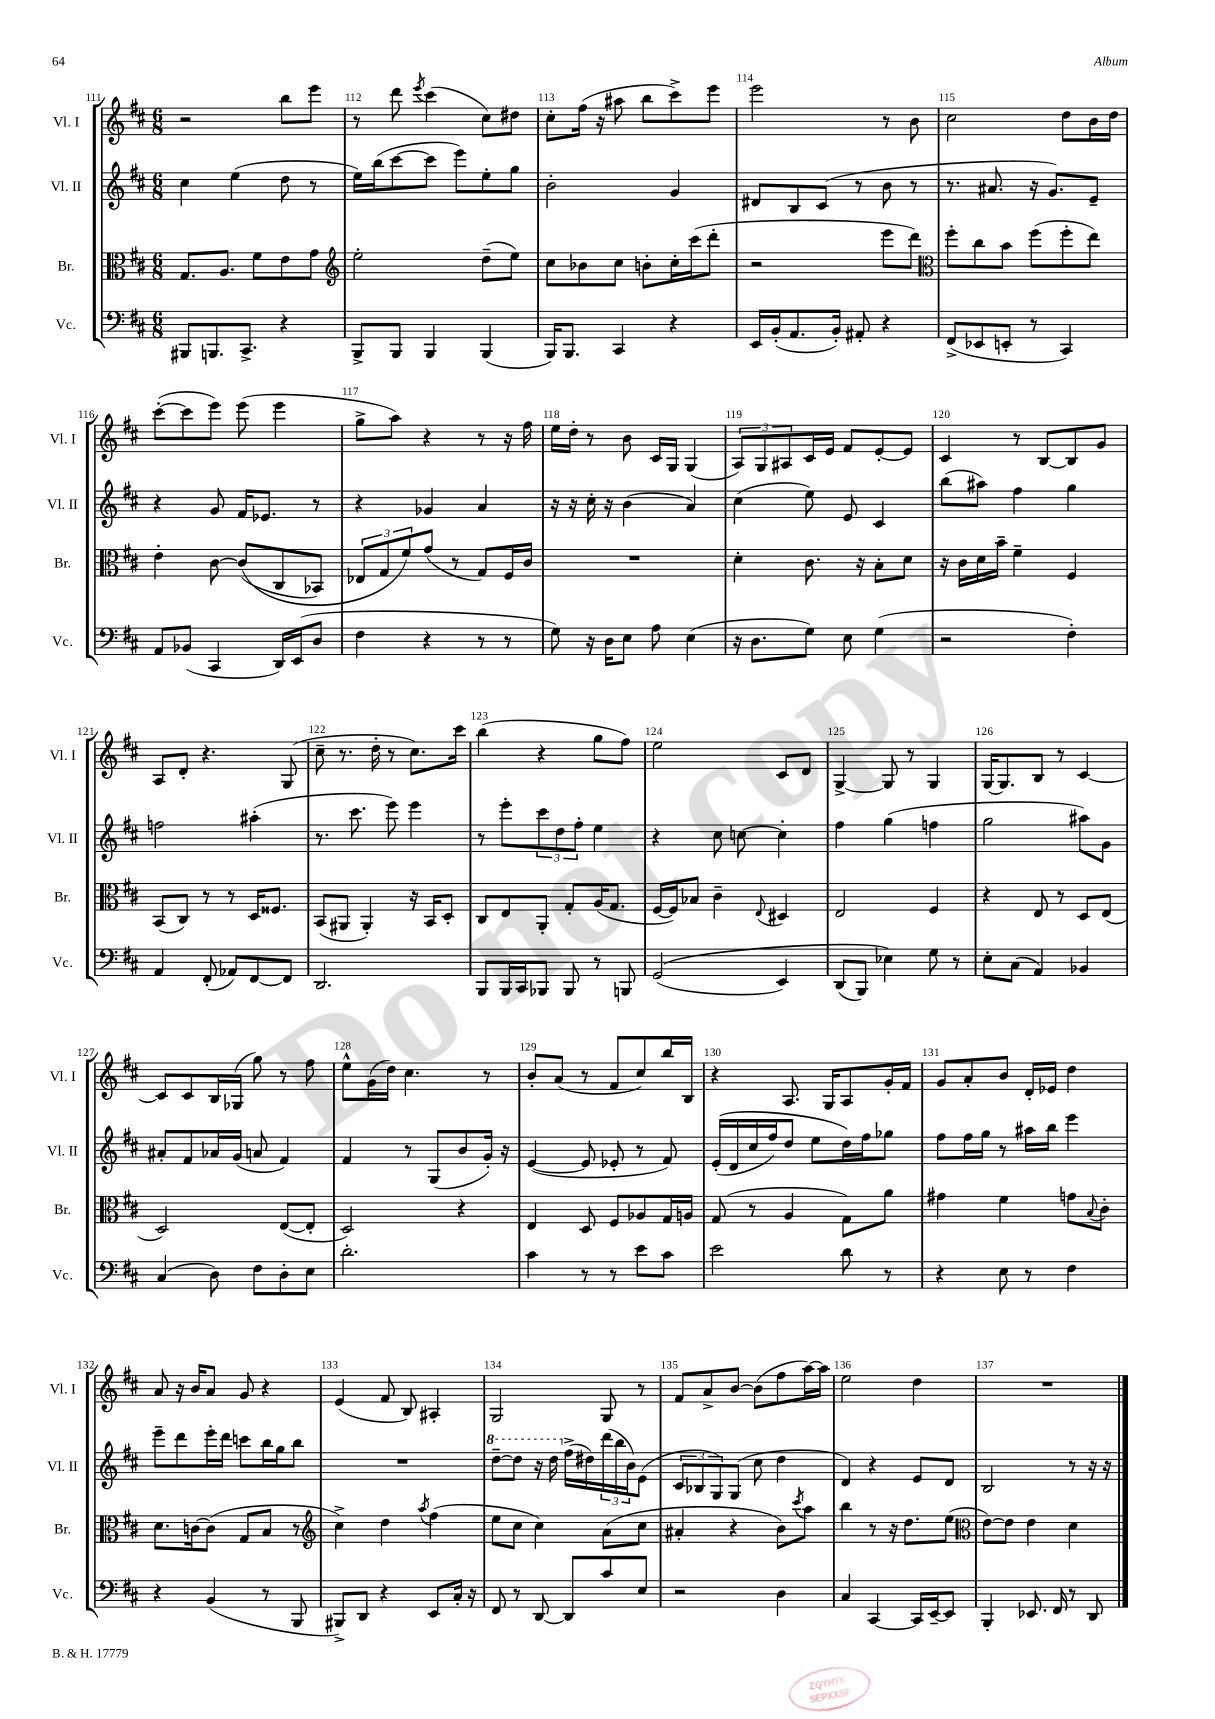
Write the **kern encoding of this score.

**kern	**kern	**kern	**kern
*part4	*part3	*part2	*part1
*staff4	*staff3	*staff2	*staff1
*I"Vc.	*I"Br.	*I"Vl. II	*I"Vl. I
*I'Vc.	*I'Br.	*I'Vl. II	*I'Vl. I
*clefF4	*clefC3	*clefG2	*clefG2
*k[f#c#]	*k[f#c#]	*k[f#c#]	*k[f#c#]
*M6/8	*M6/8	*M6/8	*M6/8
=111	=111	=111	=111
8BBB#X/L	8.G/L	4cc#\	2r
8.BBBn/	.	.	.
.	8.A/J	.	.
.	.	(4ee\	.
8.CC#^/J	.	.	.
.	8f#\L	.	.
4r	8e\	8dd\	8bb\L
.	8g\J	8r	8eee\J
=112	=112	=112	=112
*	*clefG2	*	*
8BBB^/L	2ee'\	16ee\LL)	8r
.	.	(16bb\J	.
8BBB/J	.	[8ccc#\	8ddd\
.	.	.	8qeee/
4BBB/	.	8ccc#\J]	(4ccc#\
.	.	8eee\L)	.
(4BBB/	(8dd~\L	8ee'\	8cc#\L)
.	8ee\J)	8gg\J	8dd#X\J
=113	=113	=113	=113
16BBB/KL)	8cc#\L	2b'\	8cc#'\L
8.BBB/J	.	.	.
.	8b-X\	.	(16ff#\Jk
.	.	.	16r
4CC#/	8cc#\J	.	8aa#X\
.	8bn'\L	.	8bb\L
4r	16cc#'\L	4g/	8ccc#^\)
.	(16ccc#\J	.	.
.	8ddd'\J	.	8eee\J
=114	=114	=114	=114
16EE/LL	2r	8d#X/L	2eee\
(16BB'/J	.	.	.
8.AA/	.	8B/	.
.	.	(8c#/J	.
16BB'/Jk)	.	.	.
8AA#X'/	.	8r	.
4r	8eee\L	8b\	8r
.	8ddd\J)	8r	8b\
=115	=115	=115	=115
*	*clefC3	*	*
(8FF#^/L	8ff#'\L	8.r	2cc#\
8EE-X/	8cc#\	.	.
.	.	8.a#X/	.
8EEn'/J	8b\J	.	.
8r	(8ff#\L	16r	.
.	.	8.g/L)	.
4CC#/)	8ff#'\	.	8dd\L
.	8ee\J)	8e~/J	16b\L
.	.	.	16dd\JJ
!!LO:LB:g=z
=116	=116	=116	=116
8AA/L	4e'\	4r	([8ccc#'\L
(8BB-X/J	.	.	8ccc#\]
4CC#/	[8c#\	8g/	8eee\J)
.	((8c#/L]	16f#/KL	(8eee\
.	.	8.e-X/J	.
16DD/LL)	8C#/	.	4eee\
(16EE/J	.	.	.
8D/J	8BB-X/J)	8r	.
=117	=117	=117	=117
4F#\	12E-X/L	4r	8gg^\L
.	12G/	.	.
.	.	.	8aa\J)
.	12f#/)	.	.
4r	(8g/J	4g-X/	4r
.	8r	.	.
8r	8G/L)	4a/	8r
8r	16F#/L	.	16r
.	16c#/JJ	.	16ff#\
=118	=118	=118	=118
8G\)	2.r	16r	16ee\LL
.	.	16r	16dd'\JJ
16r	.	16cc#'\	8r
16D\KL	.	16r	.
8E\J	.	(4b\	8b\
8A\	.	.	16c#/LL
.	.	.	16G/JJ
(4E\	.	4a/)	(4G/
=119	=119	=119	=119
16r	4d'\	(4cc#\	12A/L)
8.D\L	.	.	.
.	.	.	12G/
.	.	.	12A#X/
8G\J)	8.c#\	8ee\)	16c#/L
.	.	.	16e/JJ
8E\	.	8e/	8f#/L
.	16r	.	.
(4G\	8B'\L	4c#/	[8e'/
.	8d\J	.	8e/J]
=120	=120	=120	=120
2r	16r	(8bb\L	4c#/
.	16c#\LL	.	.
.	16d\	8aa#X\J)	.
.	16b~\JJ	.	.
.	4f#~\	4ff#\	8r
.	.	.	[8B/L
4F#'\)	4F#/	4gg\	8B/]
.	.	.	8g/J
!!LO:LB:g=z
=121	=121	=121	=121
4AA/	(8BB/L	2ffn\	8A/L
.	8C#/J)	.	8d'/J
(8FF#'/	8r	.	4.r
8AA-X/L)	8r	.	.
[8FF#/	16D/KL	(4aa#X'\	.
.	8.F##X/J	.	.
8FF#/J]	.	.	(8G/
=122	=122	=122	=122
2.DD/	(8BB/L	8.r	8cc#~\
.	8AA#X/J	.	8.r
.	.	8.ccc#\	.
.	4AA#'/)	.	.
.	.	.	16dd'\
.	.	8eee\)	8r
.	16r	4eee\	8.cc#\L)
.	16BB/KL	.	.
.	8D'/J	.	.
.	.	.	16ccc#\Jk
=123	=123	=123	=123
8BBB/L	8C#/L	8r	(4bb\
16BBB/L	8E/	8eee'\L	.
16CC#/J	.	.	.
8BBB-X/J	8AA'/J	12ccc#\	4r
.	.	12dd\	.
8BBB-/	8G'/L	.	.
.	.	12ff#'\J	.
8r	(16A/K	4ee\	8gg\L
.	8.G/J	.	.
8BBBn/	.	.	8ff#\J)
=124	=124	=124	=124
((2GG/	[16F#/LL	4r	2ee\
.	16F#/J])	.	.
.	8B-X/J	.	.
.	4c#~\	8cc#\	.
.	.	[8ccn\	.
.	8qqE/	.	.
4EE/)	4D#X/	4cc'\]	8c#/L
.	.	.	8d/J
=125	=125	=125	=125
(8DD/L	2E/	4ff#\	[4G^/
8BBB/J)	.	.	.
4E-X\)	.	(4gg\	8G/]
.	.	.	8r
8G\	4F#/	4ffn\	4G/
8r	.	.	.
=126	=126	=126	=126
8E'\L	4r	2gg\	[16G/KL
.	.	.	8.G/]
(8C#\J	.	.	.
4AA/)	8E/	.	8B/J
.	8r	.	8r
4BB-X/	8D/L	8aa#X\L)	[4c#/
.	(8E/J	8g\J	.
!!LO:LB:g=z
=127	=127	=127	=127
(4C#/	2D/)	8a#X'/L	8c#/L]
.	.	8f#/	8c#/
8D\)	.	16a-X/L	16B/L
.	.	(16g/JJ	(16G-X/JJ
8F#\L	.	8an/	8gg\)
8D'\	([8E/L	4f#/)	8r
8E\J	8E'/J]	.	8ff#\
=128	=128	=128	=128
2.d'\	2D/)	4f#/	8ee^^\L
.	.	.	(16g\L
.	.	.	16dd\JJ)
.	.	8r	4.cc#\
.	.	(8G/L	.
.	4r	8b/	.
.	.	16g'/Jk)	8r
.	.	16r	.
=129	=129	=129	=129
4c#\	4E/	([4e/	8b'/L
.	.	.	(8a/J
8r	8D/	8e/]	8r
8r	8F#/L	8e-X'/	8f#/L
8e\L	8A-X/	8r	8cc#/)
8c#\J	16G/L	8f#/)	16bb/L
.	16An/JJ	.	16B/JJ
=130	=130	=130	=130
2e\	(8G/	((16e'/LL	4r
.	.	16d/	.
.	8r	16cc#/	.
.	.	16ff#/J)	.
.	4A/	8dd/J	8.A/
.	.	8ee\L	.
.	.	.	16G/KL
8d\	8G\L)	16dd\L)	8A/
.	.	16ff#\J	.
8r	8a\J	8gg-X\J	16g'/L
.	.	.	16f#/JJ
=131	=131	=131	=131
4r	4g#X\	8ff#\L	8g/L
.	.	16ff#\L	8a'/
.	.	16gg\JJ	.
8E\	4f#\	8r	8b/J
8r	.	16aa#X\LL	16d'/LL
.	.	16bb\JJ	16e-X/JJ
4F#\	8gn\L	4eee\	4dd\
.	8qqB/	.	.
.	8c#'\J	.	.
!!LO:LB:g=z
=132	=132	=132	=132
4r	8.d\L	8eee~\L	8a/
.	.	8ddd\	16r
.	[16cn\k	.	16b/KL
(4BB/	(8c\J]	16eee'\L	8a/J
.	.	16ddd\JJ	.
.	8G/L	8cccn\L	8g/
8r	8B/J	16bb\L	4r
.	.	16gg\J	.
8BBB/	8r	8bb\J	.
=133	=133	=133	=133
*	*clefG2	*	*
8BBB#X^/L)	4cc#^\)	2.r	(4e/
8DD/J	.	.	.
4r	4dd\	.	8f#/
.	.	.	8B/)
.	8qaa/	.	.
8EE/L	(4ff#\	.	4A#X'/
16C#'/Jk	.	.	.
16r	.	.	.
=134	=134	=134	=134
*	*	*8va	*
8FF#/	8ee\L	[8ddd~\L	2G/
8r	8cc#\J	8ddd\J]	.
[8DD/	4cc#\)	16r	.
.	.	16ddd\	.
*	*	*X8va	*
8DD/L]	.	(16ff#^\LL	.
.	.	16dd#X\)	.
8c#/	(8a\L	(24ddd\	8G/
.	.	24bb\	.
.	.	24b\J)	.
8E/J	8cc#\J	(8e\J	8r
=135	=135	=135	=135
2r	4a#X'/	12c#/L	8f#/L
.	.	12B-X/	.
.	.	.	8a^/
.	.	12G/)	.
.	4r	(8G/J	[8b/J
.	.	8cc#\	(8b\L]
4D\	8b\L)	4dd\	8ff#\
.	8qccc#/	.	.
.	8aa\J	.	[16aa\L)
.	.	.	16aa\JJ]
=136	=136	=136	=136
4C#/	4bb\	4d/)	2ee\
[4CC#/	8r	4r	.
.	16r	.	.
.	8.dd\L	.	.
16CC#/LL]	.	8e/L	4dd\
[16EE~/J	.	.	.
8EE/J]	(8ee\J	8d/J	.
=137	=137	=137	=137
*	*clefC3	*	*
4BBB'/	[8e\L)	2B/	2.r
.	8e\J]	.	.
8.EE-X/	4e\	.	.
16FF#/	.	.	.
8r	4d\	8r	.
8DD/	.	16r	.
.	.	16r	.
==	==	==	==
*-	*-	*-	*-
